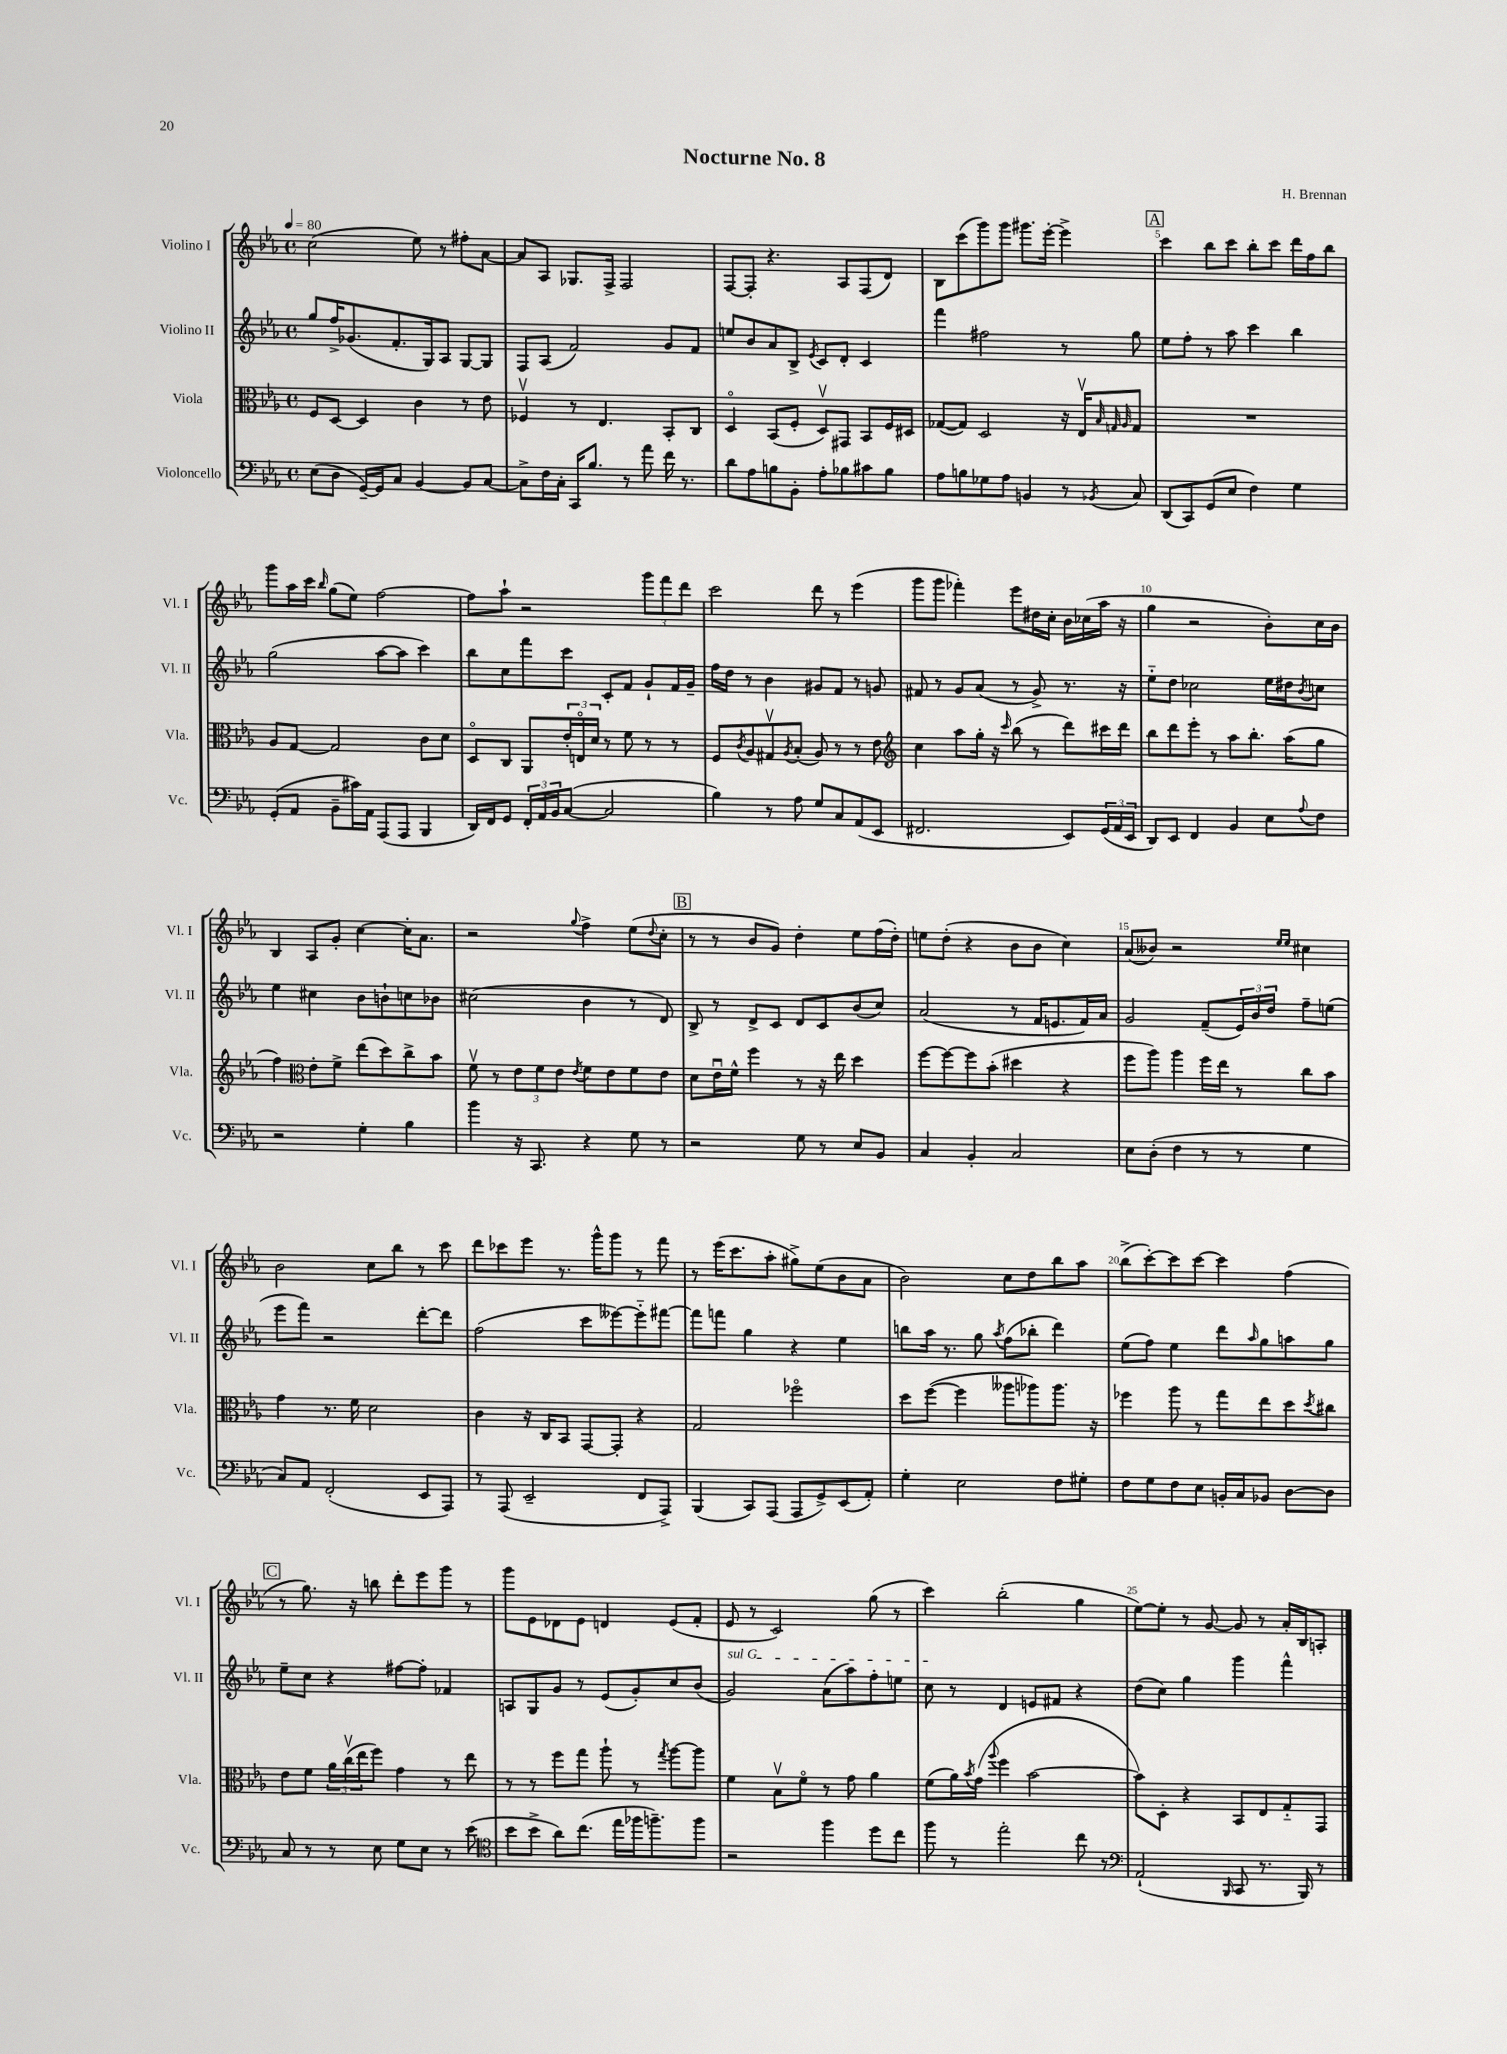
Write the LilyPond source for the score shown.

\header { title = "Nocturne No. 8" composer = "H. Brennan" }
<<
\new StaffGroup <<
\new Staff = "s0" \with { instrumentName = "Violino I" shortInstrumentName = "Vl. I" } {
    \clef treble \key ees \major \defaultTimeSignature \time 4/4 \tempo 4 = 80
    c''2( ees''8) r8 fis''8-. aes'8~ |
    aes'8 aes8 ges8. f16-> f2 |
    f8~ f8-. r4. aes8 f8( d'8) |
    bes8 c'''8( g'''8) g'''8 gis'''8. ees'''16~-. ees'''4-> |
    \mark \markup { \box "A" } c'''4 bes''8 c'''8 bes''8-. c'''8 d'''16 f''16 bes''8 |
    g'''8 aes''16 c'''16 \grace { bes''16 } g''8( ees''8) f''2~ |
    f''8 aes''8-! r2 \tuplet 3/2 { g'''8 f'''8 d'''8 } |
    c'''2 d'''8 r8 ees'''4( |
    g'''8 g'''8 fes'''4-.) ees'''8 dis''16 c''16-. bes'16 ces''16( aes''16 r16 |
    g''4 r2 bes'8-.) c''16 bes'16 |
    bes4 aes8 g'8-. c''4~ c''16-. aes'8. |
    r2 \appoggiatura { g''8 } f''4-> ees''8( \appoggiatura { d''8 } c''8-. |
    \mark \markup { \box "B" } r8 r8 bes'8 g'8) d''4-. ees''8 f''16( d''16-.) |
    e''8 d''8-.( r4 bes'8 bes'8 c''4) |
    aes'8( beses'8) r2 \grace { ees''16 ees''16 } cis''4 |
    bes'2 c''8 bes''8 r8 c'''8 |
    d'''8 ces'''8 ees'''8 r8. g'''16-^ g'''8 r8 f'''8 |
    r8 ees'''16( c'''8. aes''8-. gis''8->) ees''8( bes'8 aes'8 |
    bes'2) c''8 d''8 bes''8 aes''8 |
    bes''8->( c'''8~-.) c'''8 c'''8~ c'''4 f''4( |
    \mark \markup { \box "C" } r8 g''8.) r16 b''8 d'''8-. ees'''8 g'''8 r8 |
    g'''8 ees'8 des'8 ees'8 d'4 ees'8( f'8-. |
    ees'8 r8 c'2) g''8( r8 |
    c'''4) bes''2-.( g''4 |
    ees''8~) ees''8-. r8 g'8~ g'8 r8 aes'16-. bes16 a8-. \bar "|." |
}
\new Staff = "s1" \with { instrumentName = "Violino II" shortInstrumentName = "Vl. II" } {
    \clef treble \key ees \major \defaultTimeSignature \time 4/4
    g''8 f''16-> ges'8.( f'8.-. g16) aes8 g8~ g8 |
    f8 aes8( f'2) g'8 f'8 |
    e''8 bes'8 aes'8 bes8-> \acciaccatura { ees'8 } c'8 d'8-. c'4 |
    f'''4 fis''2 r8 g''8 |
    \mark \markup { \box "A" } ees''8 f''8-. r8 aes''8 c'''4 bes''4 |
    g''2( aes''8~ aes''8 c'''4) |
    bes''8 c''8 f'''8 c'''8 c'8-. f'8 g'8-! f'16 g'16-- |
    f''16 d''16 r8 bes'4 gis'8 f'8 r8 g'8 |
    fis'8 r8 g'8 aes'8( r8 g'8->) r8. r16 |
    ees''8-_ d''8 ces''2 ees''16 dis''16 \acciaccatura { bes'8 } c''8 |
    ees''4 cis''4 bes'8 b'8-! c''8 bes'8 |
    cis''2( bes'4 r8 d'8) |
    \mark \markup { \box "B" } bes8-> r8 d'8-> c'8 d'8 c'8 bes'8( c''8) |
    aes'2( r8 f'16 e'8. f'16) aes'16 |
    g'2 f'8--( \tuplet 3/2 { ees'16) bes'16 d''16 } f''8-- e''8( |
    ees'''8 f'''8) r2 d'''8~-. d'''8 |
    f''2( c'''8 eeses'''8~) eeses'''8-_ fis'''8~ |
    fis'''8 f'''8 g''4 r4 ees''4 |
    b''8 aes''16 r8. g''8 \acciaccatura { aes''8 } f''8( bes''8-. d'''4) |
    ees''8( f''8) ees''4 d'''8 \grace { aes''16 } g''8 a''8 g''8 |
    \mark \markup { \box "C" } ees''8-- c''8 r4 fis''8~ fis''8-. fes'4 |
    a8 g8 g'8 r8 ees'8( g'8-.) c''8 bes'8( |
    \once \override TextSpanner.bound-details.left.text = \markup { \italic "sul G" } g'2\startTextSpan) aes'8( aes''8) f''8-. e''8 |
    c''8\stopTextSpan r8 d'4 e'8 fis'8 r4 |
    d''8( c''8) g''4 g'''4 f'''4-^ \bar "|." |
}
\new Staff = "s2" \with { instrumentName = "Viola" shortInstrumentName = "Vla." } {
    \clef alto \key ees \major \defaultTimeSignature \time 4/4
    f8 d8~ d4 c'4 r8 ees'8 |
    fes4\upbow r8 ees4. bes,8-. c8 |
    d4\flageolet bes,8( f8-. d8\upbow) gis,8 bes,8 f16 dis16 |
    ges8~( ges8) d2 r16 ees16\upbow \grace { bes32 g32 aes32 } g8 |
    \mark \markup { \box "A" } R1 |
    aes8 g8~ g2 c'8 d'8 |
    d8\flageolet c8 aes,8 \tuplet 3/2 { ees'16-. e16\flageolet d'16 } r8 f'8 r8 r8 |
    f8 \acciaccatura { c'8 } aes8 gis8\upbow \acciaccatura { aes8 } bes8-.( aes8) r8 r8 ees'8 |
    \clef treble c''4 aes''8 g''16-. r16 \grace { c'''16 } bes''8( r8 d'''8) cis'''16 d'''16 |
    bes''8 d'''8 ees'''8-. r8 aes''8 bes''8.-. aes''16( g''8 |
    f''4) \clef alto ees'8-. f'8-> ees''8( d''8) c''8-> bes'8 |
    f'8\upbow r8 \tuplet 3/2 { ees'8 f'8 ees'8 } \acciaccatura { ees'8 } f'8 ees'8 f'8 ees'8 |
    \mark \markup { \box "B" } d'8 ees'16\downbow f'16-^ f''4 r8 r16 ees''16 d''4 |
    f''8~ f''8~ f''8 bes'8-.( dis''4 r4 |
    f''8 aes''8) aes''4 f''16 ees''16 r8 c''8 bes'8 |
    g'4 r8. f'16 d'2 |
    c'4 r16 c16 bes,8 g,8~ g,8-. r4 |
    g2 fes''2\flageolet |
    d''8 f''8~( f''4 aeses''8 aes''8) aes''8. r16 |
    fes''4 aes''8 r8 g''8 ees''8 d''8 \acciaccatura { d''8 } cis''8 |
    \mark \markup { \box "C" } ees'8 f'8 \tuplet 3/2 { aes'16 c''16\upbow( ees''16 } f''8) g'4 r8 ees''8 |
    r8 r8 f''8 g''8 aes''8-! r8 \acciaccatura { g''8 } aes''8~ aes''8 |
    f'4 bes8\upbow f'8\flageolet r8 g'8 aes'4 |
    f'8( aes'16) \acciaccatura { bes'8 } g'16( \appoggiatura { aes''8 } f''4 bes'2~ |
    bes'8) d8-. r4 bes,8 ees8 g8-_ g,8 \bar "|." |
}
\new Staff = "s3" \with { instrumentName = "Violoncello" shortInstrumentName = "Vc." } {
    \clef bass \key ees \major \defaultTimeSignature \time 4/4
    ees8( d8 g,16~--) g,16 c8 bes,4~ bes,8 c8~ |
    c8-> f16 c16-. c,16 bes8. r8 aes'8 f'16 r8. |
    d'8 aes8 b8 bes,8-. aes8-. bes8 cis'8 bes8 |
    aes8 b8 ges8 aes8 b,4 r8 \acciaccatura { bes,8 } c8 |
    \mark \markup { \box "A" } d,8( c,8) g,8( ees8 f4) g4 |
    g,8-.( aes,8 bes,8-- cis'16) aes,16 aes,,8( aes,,8 bes,,4 |
    d,16) f,16 g,8 \tuplet 3/2 { f,16-. aes,16 bes,16 } c8~( c2 |
    bes4) r8 aes8 g8 c8 aes,8( ees,8 |
    fis,2. ees,8) \tuplet 3/2 { g,16( aes,16 ees,16 } |
    d,8) ees,8 f,4 bes,4 ees8 \appoggiatura { aes8 } f8 |
    r2 g4-. bes4 |
    bes'4 r16 c,8. r4 g8 r8 |
    \mark \markup { \box "B" } r2 g8 r8 ees8 bes,8 |
    c4 bes,4-. c2 |
    ees8 d8-.( f4 r8 r8 g4 |
    c8) aes,8 f,2-.( ees,8 aes,,8) |
    r8 aes,,8( ees,2-- f,8 aes,,8->) |
    bes,,4( c,8) aes,,8( aes,,8 g,8->) ees,8( aes,8-.) |
    g4-. ees2 f8 gis8-. |
    f8 g8 f8 ees8 b,16-. c16 bes,8 d8~ d8 |
    \mark \markup { \box "C" } c8 r8 r8 ees8 g8 ees8 r8 ees'8( |
    \clef tenor bes'8 bes'8-> aes'8) c''8.( ees''16 fes''16 f''8.--) f''8 |
    r2 f''4 d''8 c''8 |
    f''8 r8 ees''2-. c''8 r8 |
    \clef bass aes,2-!( \grace { bes,,16 } c,8 r8. bes,,16) r8 \bar "|." |
}
>>
>>
\layout { \context { \Score \override BarNumber.break-visibility = ##(#f #t #t) barNumberVisibility = #(every-nth-bar-number-visible 5) } }
